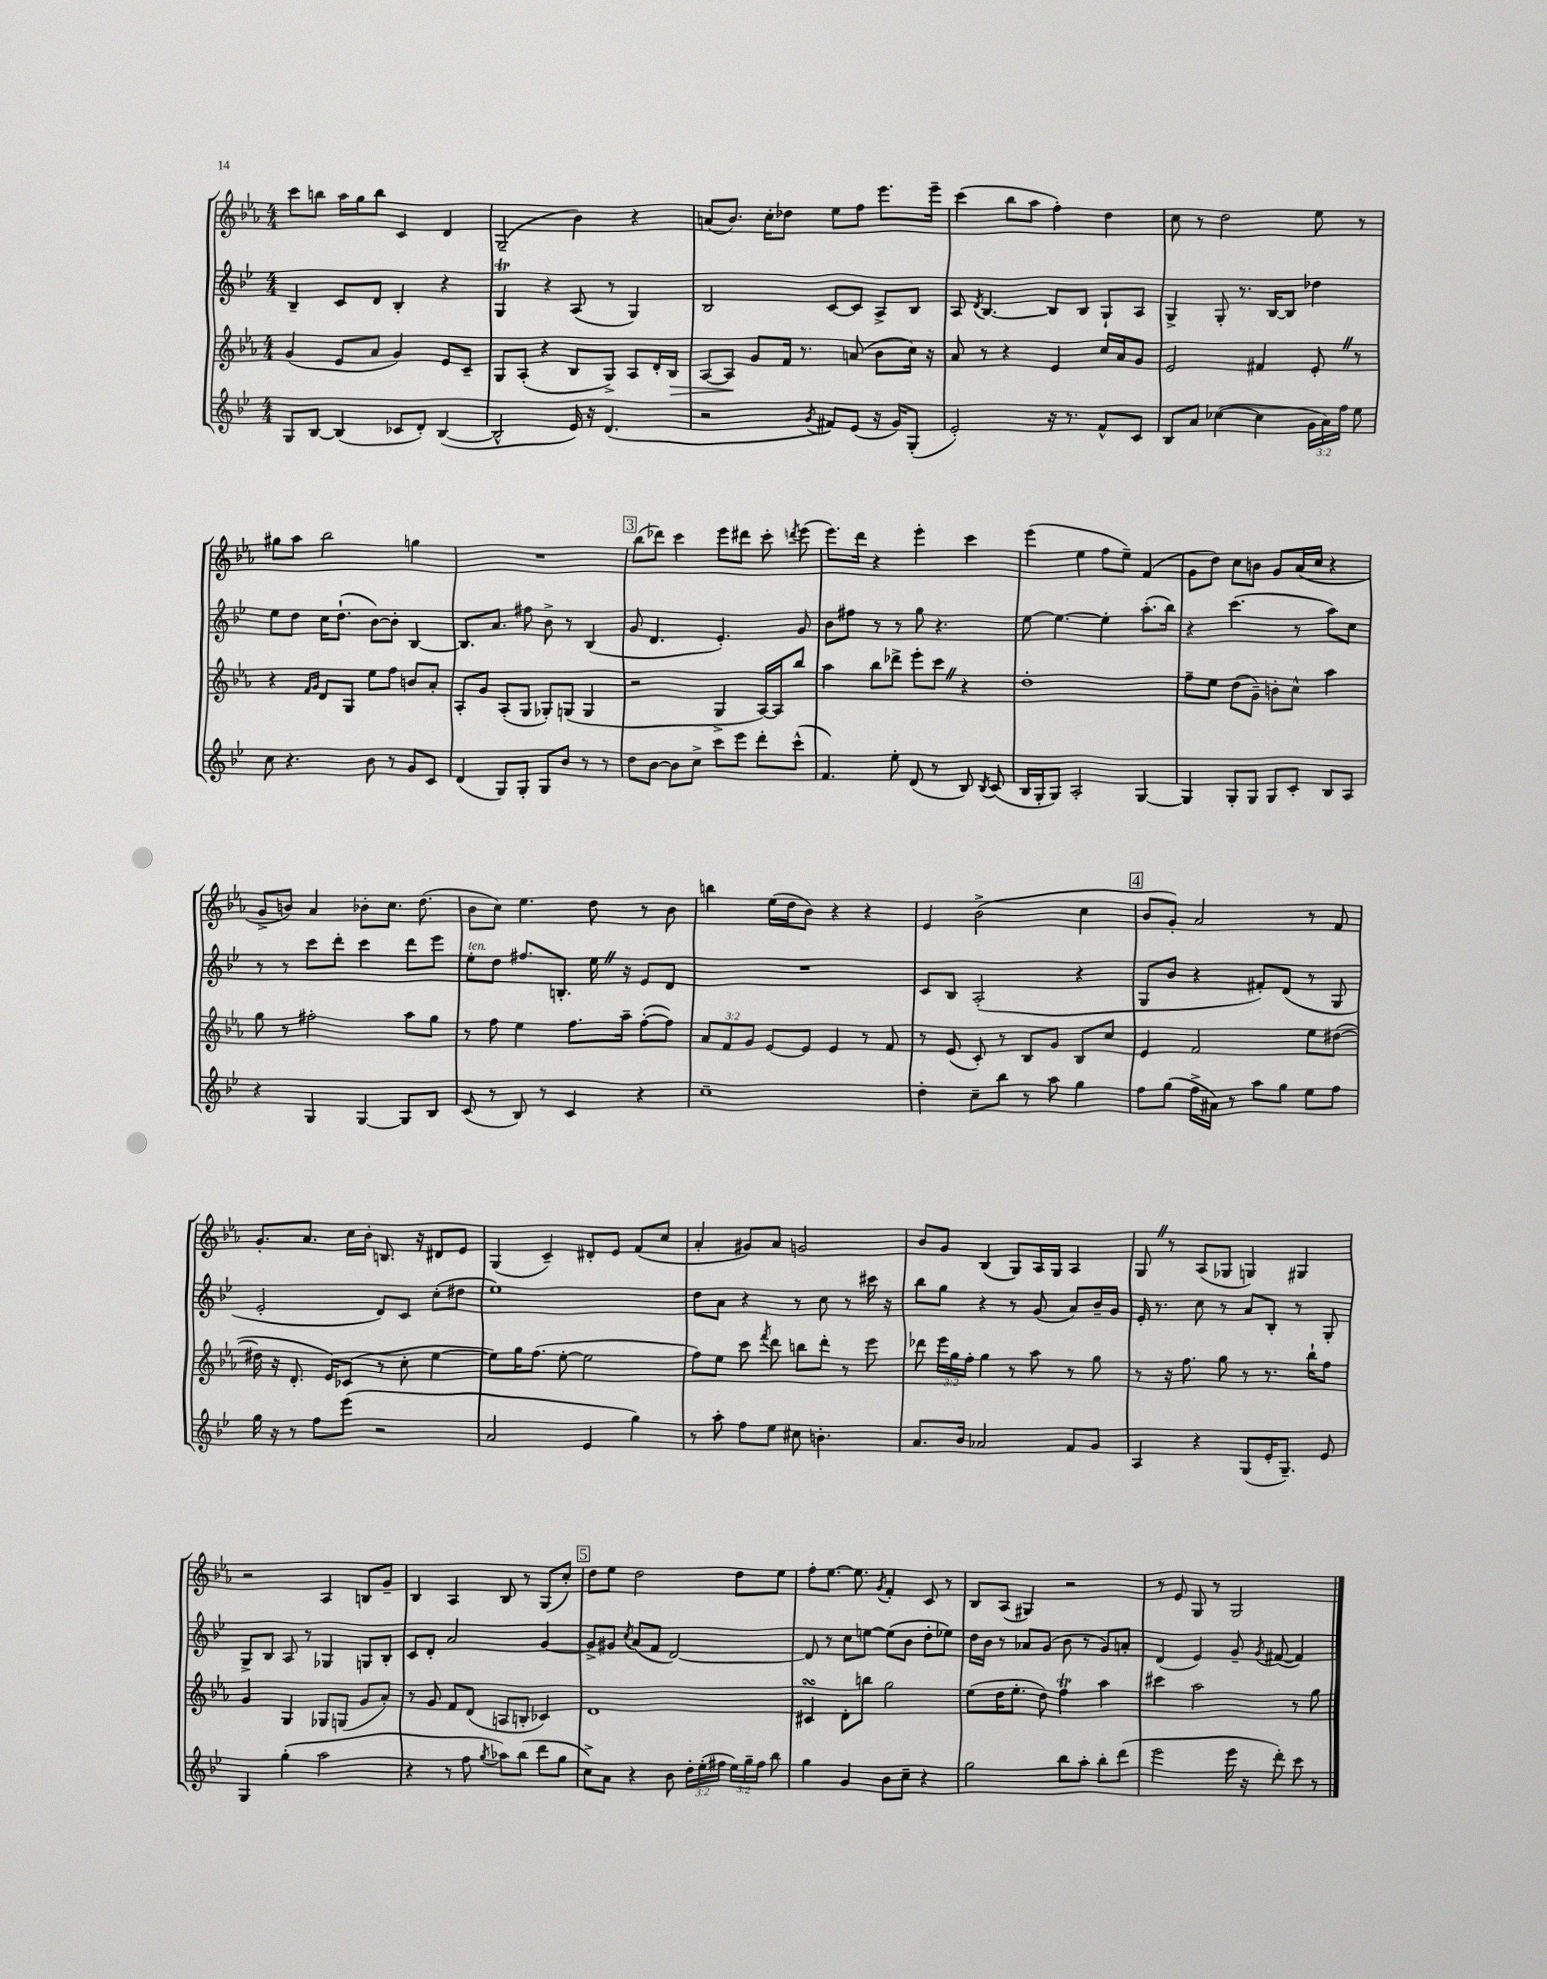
<<
\new StaffGroup <<
\new Staff = "s0" {
    \clef treble \key ees \major \numericTimeSignature \time 4/4
    \autoBeamOff c'''8[ b''8] aes''16[ g''16 b''8] c'4 d'4 |
    g2--( bes'4) r4 |
    a'8[( bes'8.]) c''16[-. des''8] ees''8[ f''8] ees'''8.[ ees'''16]-- |
    c'''4( bes''8[ aes''8] f''4-.) d''4 |
    c''8 r8 d''2 ees''8 r8 |
    gis''8[ aes''8] bes''2 g''4 |
    R1 |
    \mark \markup { \box "3" } bes''8[( des'''8]) c'''4 ees'''8[ dis'''8] c'''8-. \acciaccatura { d'''8 } ees'''8( |
    ees'''8.[) d'''16] r4 ees'''4-. c'''4 |
    ees'''4( ees''4 f''8[ ees''8]--) f'4( |
    g'8[ d''8]) c''8[ b'8] g'8[ aes'16( c''16] r4 |
    g'8[-> b'8]) aes'4 bes'8[-. c''8.] d''8.( |
    bes'8[ c''8]) ees''4. d''8 r8 bes'8 |
    b''4 ees''16[( d''16 bes'8]) r4 r4 |
    ees'4 bes'2->( c''4 |
    \mark \markup { \box "4" } bes'8[ g'8]-.) aes'2 r8 f'8 |
    g'8.[-. aes'8.] c''16[ bes'16]-. b8. r16 dis'8[ ees'8] |
    g4( c'4--) dis'8[-. ees'8] f'8[( c''8] |
    aes'4-. gis'8[) aes'8] g'2 |
    bes'8[ g'8] bes4( g8[) aes16 g16] aes4 |
    g8 \once \override BreathingSign.text = \markup { \musicglyph "scripts.caesura.straight" } \breathe r8 aes8[( ges8] g4) gis4 |
    r2 aes4 b8[ g'8]-- |
    bes4 aes4 bes8 r8 g8[( c''8]-.) |
    \mark \markup { \box "5" } d''8[ ees''8] d''2 d''8[ ees''8] |
    f''8[-. ees''8.]~ ees''8. \acciaccatura { g'8 } f'4-. c'8 r8 |
    bes8[ aes8]( gis4) r2 |
    r8 ees'8 g8 r8 g2 \bar "|." |
}
\new Staff = "s1" {
    \clef treble \key bes \major \numericTimeSignature \time 4/4
    \autoBeamOff bes4-- c'8[ d'8] bes4-. r4 |
    g4\trill r4 a8( r8 g4) |
    bes2 c'8[~ c'8] a8[-> bes8] |
    a8 \acciaccatura { d'8 } bes4.~ bes8[ bes8] g8[-! a8] |
    g4-> g8-. r8. bes16[~ bes8] des''4 |
    ees''8[ d''8] c''16[ d''8.]-!( bes'8[~) bes'8]-. bes4~ |
    bes8.[ a'8.] fis''8 bes'8-> r8 bes4( |
    \mark \markup { \box "3" } g'8 d'4. ees'4.-.) g'8 |
    bes'8[ fis''8] r8 r8 g''8 r4. |
    ees''8~ ees''4.~ ees''4-. a''8.[-.( bes''16]) |
    r4 c'''4.( r8 a''8[) c''8] |
    r8 r8 c'''8[ d'''8]-. c'''4 d'''8[ ees'''8] |
    ees''8[-.^\markup { \italic "ten." } d''8] fis''8.[ b8.]-. ees''16 \once \override BreathingSign.text = \markup { \musicglyph "scripts.caesura.straight" } \breathe r16 ees'8[ d'8] |
    R1 |
    c'8[ bes8] a2-.( r4 |
    \mark \markup { \box "4" } g8[ bes'8] r4 fis'8[-.) d'8]( r8 g8 |
    ees'2-. d'8[) c'8] c''8[-.( dis''8] |
    ees''1) |
    d''8[ a'8] r4 r8 c''8 r8 cis'''16 r16 |
    bes''8[ g''8] r4 r8 g'8( a'8[) bes'16-- g'16] |
    ees'16-. r8. c''8 r8 a'8[ bes8]-. r8 g8-. |
    g8[-> bes8] a8 r8 ges4 g8[ bes8]-. |
    c'8[ d'8]-. a'2 g'4~ |
    \mark \markup { \box "5" } g'8[-> gis'8] \acciaccatura { c''8 } a'8[( f'8] d'2~) |
    d'8 r8 c''8[ e''8]~ e''8[( bes'8] d''8[-. ees''8]) |
    d''16[ bes'16] r8 aes'8[ g'8]( bes'8 r8 g'8[) a'8]-. |
    d'4( ees'4) g'8-- \acciaccatura { g'8 } fis'8~( fis'4) \bar "|." |
}
\new Staff = "s2" {
    \clef treble \key ees \major \numericTimeSignature \time 4/4 \override Staff.TupletNumber.text = #tuplet-number::calc-fraction-text
    \autoBeamOff g'4( ees'8[ aes'8] g'4) ees'8[ c'8]-- |
    g8[ aes8]-.( r4 bes8[ g8]->) aes8[ d'16-. bes16]\> |
    aes8[~ aes8]\! g'8[ f'16] r8. a'8( bes'8[ c''16]) r16 |
    aes'8 r8 r4 ees'4 c''16[ aes'16 g'8] |
    ees'2 fis'4 ees'8-. \once \override BreathingSign.text = \markup { \musicglyph "scripts.caesura.straight" } \breathe r8 |
    r4 \grace { f'16[ g'16] } d'8[ g8] ees''8[ f''8] b'8[ aes'8]-. |
    aes8[-. g'8] aes8[-.( g8] ges8[-.) g8]( g4 |
    \mark \markup { \box "3" } r2 g4-> aes16[~) aes16 bes''8] |
    aes''4 bes''8[ des'''8]-> ees'''8[-. c'''8] \once \override BreathingSign.text = \markup { \musicglyph "scripts.caesura.straight" } \breathe r4 |
    d''1-. |
    f''8[-- ees''8] d''8[( g'8]--) b'8[-. c''8]-^ aes''4 |
    g''8 r8 fis''2-. aes''8[ g''8] |
    r8 f''8 ees''4 f''8.[ aes''16]-- f''8[~-.( f''8]) |
    \tuplet 3/2 { aes'8[ f'8 g'8] } ees'8[~ ees'8] ees'4 r8 f'8 |
    r8 ees'8( c'8-.) r8 bes8[ g'8] bes8[ c''8] |
    \mark \markup { \box "4" } ees'4 f'2 ees''8[ dis''8]~( |
    dis''16 r16 d'8.-. ees'16[) ces'8]( r8 c''8-. ees''4~ |
    ees''8[) g''16 f''8.]( ees''8~-. ees''2 |
    f''8[) ees''8] c'''8 \acciaccatura { f'''8 } d'''8 b''8[ d'''8]-. r8 ees'''8 |
    des'''8 \tuplet 3/2 { ees'''16[ g''16 f''16]-. } g''4 r8 aes''8 r8 g''8 |
    r8 r16 f''8. g''8 r8 r8. bes''16[-! f''8] |
    g'4 g4 ges8[ g8]( g'8[ aes'8]-.) |
    r8 g'8 f'8[ d'8]( a8[ b8]-. ces'4) |
    \mark \markup { \box "5" } d'1 |
    cis'4\turn d'8[-. b''8] g''2 |
    ees''8[( d''16 ees''8.]-. d''8) f''4\trill aes''4 |
    cis'''4 aes''2 r8 g''8 \bar "|." |
}
\new Staff = "s3" {
    \clef treble \key bes \major \numericTimeSignature \time 4/4 \override Staff.TupletNumber.text = #tuplet-number::calc-fraction-text
    \autoBeamOff g8[ bes8]~ bes4( ces'8[ d'8]-.) bes4~( |
    bes2-^ ees'16) r16 d'4.( |
    r2 \acciaccatura { g'8 } fis'8[) ees'8]( r16 g'16[) g8]-.( |
    ees'2-.) r16 r8. f'8[-^ c'8] |
    bes8[ a'8] ces''4~( ces''4 \tuplet 3/2 { g'16[ a'16) f''16] } ees''8 |
    c''8 r4. bes'8 r8 g'8[ c'8] |
    d'4( g8[) g8]-. g8[ bes'8] r8 r8 |
    \mark \markup { \box "3" } d''8[ bes'8]~ bes'8[ c''8]-> c'''8[ ees'''8] d'''8[-. c'''8]-^( |
    f'4.) ees''8-. d'8( r8 bes8) \acciaccatura { bes8 } c'8( |
    bes16[ g16-. g8]) a2-. g4~ |
    g4 g8[-. g8] g8[ c'8]-. bes8[ a8] |
    r4 g4 g4~ g8[ bes8] |
    c'8( r8 bes8) r8 c'4 r4 |
    c''1-- |
    d''4-. c''8[-- bes''8] r8 a''8 g''4 |
    \mark \markup { \box "4" } f''8[ g''8]( f''16[-> ais'16]) r8 a''8[ g''8] ees''8[ f''8] |
    g''16 r16 r8 f''8[ ees'''8]( r2 |
    a'2 ees'4 g''4) |
    r8 a''8-. f''8[ ees''8] cis''8 b'4.-. |
    a'8.[ bes'16] aes'2 f'8[ g'8] |
    a4 r4 g8[( ees'16-. g8.]--) ees'8 |
    g4 g''4-.( a''2 |
    r4 r8 f''8 \acciaccatura { g''8 } aes''8[) bes''8]( d'''8[ g''8] |
    \mark \markup { \box "5" } c''8[->) a'8] r4 bes'8 \tuplet 3/2 { d''16[-. ees''16-.( fis''16] } \tuplet 3/2 { ees''16[) g''16-- fis''16] } bes''8 |
    g''4 g'4 bes'8[ c''8]-- r4 |
    g''2 bes''8[ a''8]-. bes''8[-. d'''8]( |
    ees'''2 ees'''16 r16 d'''8-.) c'''8 r8 \bar "|." |
}
>>
>>
\layout { \context { \Score \remove "Bar_number_engraver" } }
